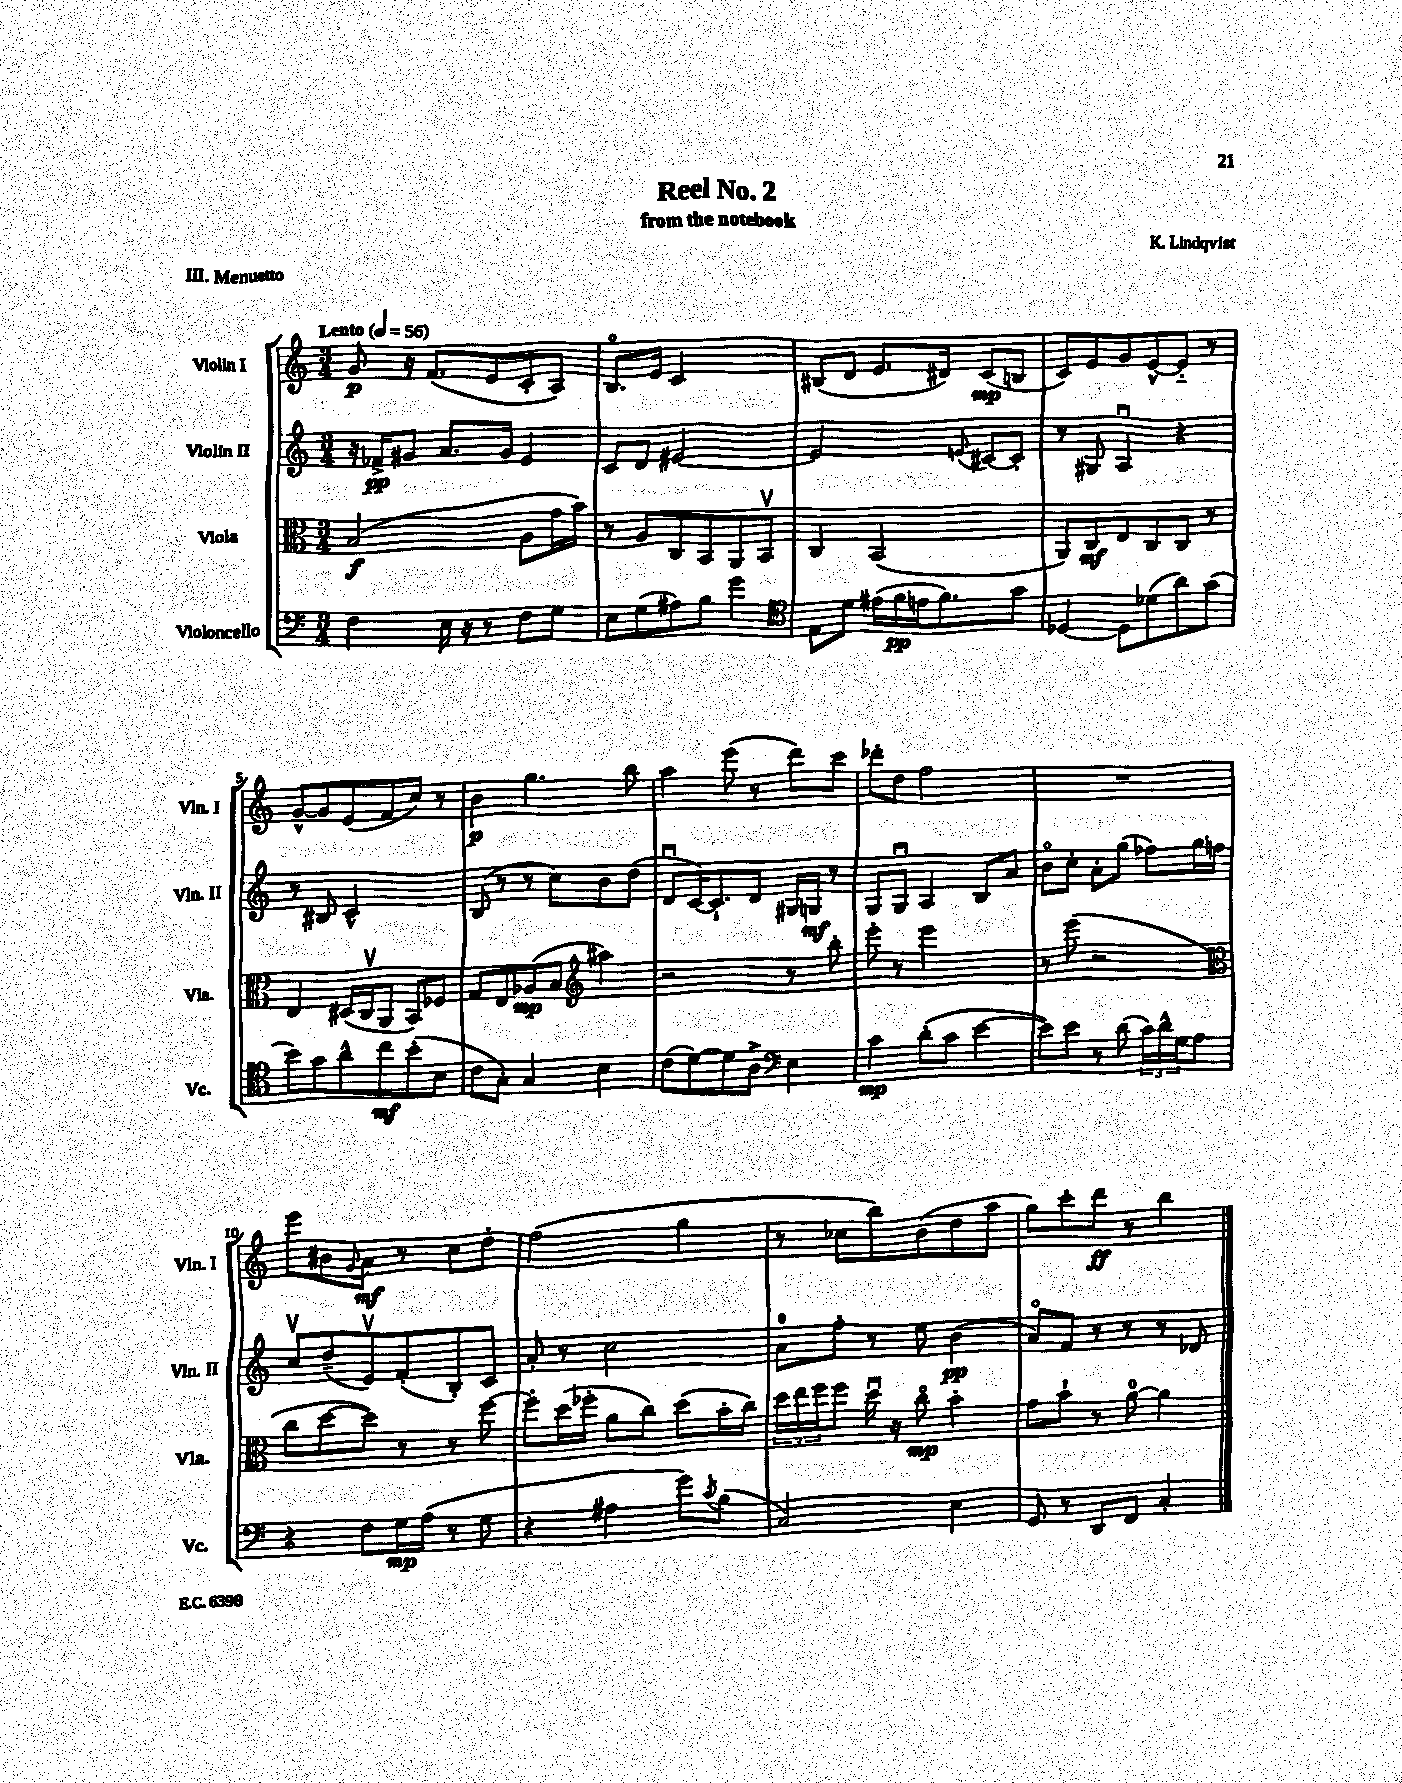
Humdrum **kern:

**kern	**kern	**kern	**kern
*staff4	*staff3	*staff2	*staff1
*clefF4	*clefC3	*clefG2	*clefG2
*k[]	*k[]	*k[]	*k[]
*M3/4	*M3/4	*M3/4	*M3/4
*MM56	*MM56	*MM56	*MM56
4F	(2B	16r	8g
.	.	16f-^	.
.	.	8g#	16r
.	.	.	(8.f
16E	.	8.a	.
16r	.	.	.
8r	.	.	8e
.	.	16g#	.
8F	8A	4e	8c'
8G	16g	.	8A)
.	16b)	.	.
=	=	=	=
8E	8r	8c	8.Bo
(8G	8A	8d	.
.	.	.	16e
8A#)	8C	[2e#	2c
8B	8BB	.	.
4g	8AA	.	.
.	8BBv	.	.
=	=	=	=
*clefC4	*	*	*
8E	4C	2e#]	(8B#
8d	.	.	8d
(16e#	(2BB	.	8.e
16f	.	.	.
16e	.	.	.
8.f)	.	.	16d#)
.	.	8qqe	.
.	.	[8c#	(8c
8g	.	8c#']	8B
=	=	=	=
[4D-	8AA)	8r	8c)
.	8C	8G#	8e
8D-]	8E	4Au	8g
(8d-	8C	.	[8e^^
8a)	8C	4r	8e'~]
(8g	8r	.	8r
=	=	=	=
8b)	4E	8r	[8g^^
8g	.	8B#	8g]
8a^^	(16D#	2c^^	(8e
.	16Cv	.	.
8cc	8AA	.	8f
(8b'	8BB)	.	8cc)
8B	8F-	.	8r
=	=	=	=
8c	8G	(8B	4b
8G')	8E	8r	.
4G	(8A-	8r	4.gg
.	8B	8cc)	.
*	*clefG2	*	*
4B	4aa#)	8b	.
.	.	(8dd	8bb
=	=	=	=
(8c	2r	8du	4aa
[8d)	.	[16c)	.
.	.	8.c`]	.
8d]	.	.	(8eee
8A^	.	8d	8r
*clefF4	*	*	*
4E	8r	16G#	8ddd)
.	.	16G	.
.	8bb'	8r	8ccc
=	=	=	=
4c	8eee'	8G	8ddd-'
.	8r	8Gu	8dd
(8d'	2eee	4A	2ff
8c	.	.	.
[4e	.	8B	.
.	.	8a	.
=	=	=	=
8e])	8r	8bo	2.r
8e	(8eee	8cc'	.
8r	2r	8a'	.
(8d	.	(8gg	.
24c)	.	8ff-)	.
24d^^	.	.	.
24G	.	.	.
8A	.	16gg	.
.	.	16ff	.
=	=	=	=
*	*clefC3	*	*
4r	8cc	8ccv	8eee
.	[8dd	(8dd~	8b#
.	.	.	8qqg
8F	8dd])	8ev)	8a
16G	8r	(8f'	8r
(16A	.	.	.
8r	8r	8B')	8cc
8G	[8ff	8c	8dd'
=	=	=	=
4r	8ff']	8a'	(2ff
.	(16dd	8r	.
.	16ff-'	.	.
4A#	8a	2cc	.
.	8cc)	.	.
8g)	(8dd	.	4gg
8qc	.	.	.
(8B	16b'	.	.
.	16cc)	.	.
=	=	=	=
2C)	24dd	8a	8r
.	24ee	.	.
.	24ff	.	.
.	8ff	8ff'	8cc-
.	16ddu	8r	8bb)
.	16r	.	.
.	8cco	8ee	(8b
4E	4b'	(4b	8dd
.	.	.	8aa
=	=	=	=
8GG	8g	8ao)	8gg)
8r	8b`	8f	8ccc'
8DD	8r	8r	8ddd
8FF	[8a	8r	8r
4C'	4a]	8r	4bb
.	.	8d-	.
==	==	==	==
*-	*-	*-	*-
